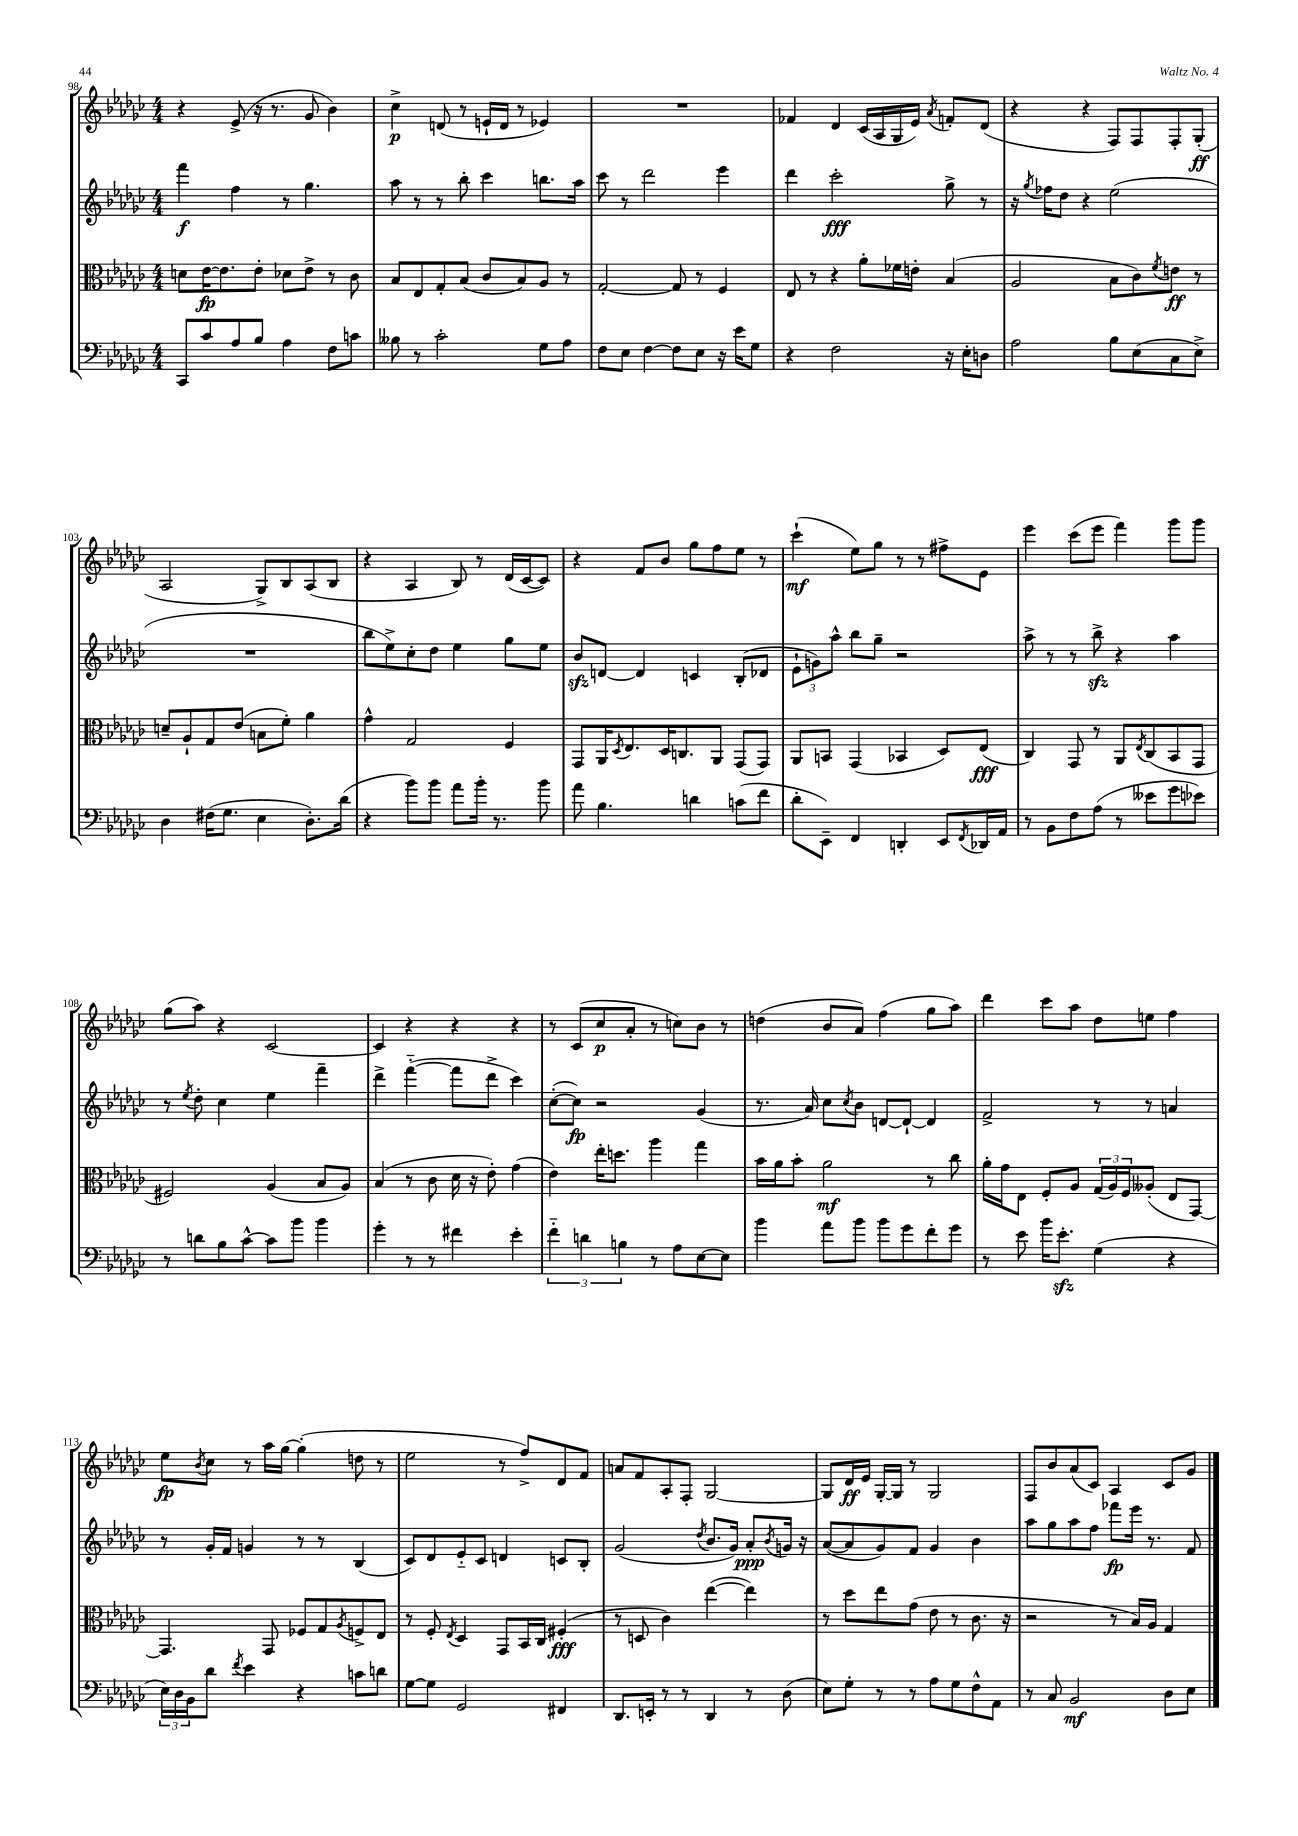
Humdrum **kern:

**kern	**kern	**kern	**kern
*staff4	*staff3	*staff2	*staff1
*clefF4	*clefC3	*clefG2	*clefG2
*k[b-e-a-d-g-c-]	*k[b-e-a-d-g-c-]	*k[b-e-a-d-g-c-]	*k[b-e-a-d-g-c-]
*M4/4	*M4/4	*M4/4	*M4/4
8CC-	8d	4fff	4r
8c-	[16e-	.	.
.	8.e-]	.	.
8A-	.	4ff	(8e-^
8B-	8e-'	.	16r
.	.	.	8.r
4A-	8d-	8r	.
.	8e-^	4.gg-	8g-
8F	8r	.	4b-)
8c	8c-	.	.
=	=	=	=
8B--	8B-	8aa-	4cc-^
8r	8E-	8r	.
2c-'	8G-'	8r	(8d
.	(8B-	8bb-'	8r
.	8c-	4ccc-	16e`
.	.	.	16d
.	8B-)	.	8r
8G-	8A-	8.bb	4e-)
8A-	8r	.	.
.	.	16aa-	.
=	=	=	=
8F	[2G-'	8ccc-	1r
8E-	.	8r	.
[4F	.	2ddd-	.
8F]	8G-]	.	.
8E-	8r	.	.
16r	4F	4eee-	.
16e-	.	.	.
8G-	.	.	.
=	=	=	=
4r	8E-	4ddd-	4f-
.	8r	.	.
2F	4r	2ccc-'	4d-
.	8a-'	.	(16c-
.	.	.	16A-
.	16f-	.	16G-
.	16e'	.	16e-)
.	.	.	8qa-
16r	(4B-	8gg-^	8f'
16E-'	.	.	.
8D	.	8r	(8d-
=	=	=	=
2A-	2A-	16r	4r
.	.	8qgg-	.
.	.	16ff-	.
.	.	8dd-	.
.	.	4r	4r
8B-	8B-	(2ee-	8F)
(8E-	8c-)	.	8F
.	8qf	.	.
8C-	8e	.	8F'
8E-^)	8r	.	(8G-'
=	=	=	=
4D-	8d~	1r	2A-
.	8A-`	.	.
(16F#	8G-	.	.
8.G-	.	.	.
.	(8e-	.	.
4E-	8B	.	8G-^)
.	8f')	.	8B-
8.D-')	4a-	.	(8A-
.	.	.	8B-
(16d-	.	.	.
=	=	=	=
4r	4g-^^	8bb-	4r
.	.	8ee-^)	.
8b-)	2G-	8cc-'	4A-
8b-	.	8dd-	.
8a-	.	4ee-	8B-)
16b-'	.	.	8r
8.r	.	.	.
.	4F	8gg-	(16d-
.	.	.	[16c-
8b-	.	8ee-	8c-])
=	=	=	=
8a-	8GG-	8b-	4r
4.B-	16AA-	[8d	.
.	8qD-	.	.
.	8.E-	.	.
.	.	4d]	8f
.	16D-	.	8b-
.	8.C	.	.
4d	.	4c	8gg-
.	8AA-	.	8ff
(8c	(8GG-	(8B-'	8ee-
8f	8GG-)	8d-	8r
=	=	=	=
8d-'	8AA-	12e-`	(4ccc-`
.	.	12g)	.
8EE-~)	8BB	.	.
.	.	12aa-^^	.
4FF	(4GG-	8bb-	8ee-)
.	.	8gg-~	8gg-
4DD'	4BB-	2r	8r
.	.	.	8r
8EE-	8D-)	.	8ff#^
8qFF	.	.	.
16DD-	(8E-	.	8e-
16AA-	.	.	.
=	=	=	=
8r	4C-)	8aa-^	4eee-
8BB-	.	8r	.
8F	8GG-	8r	(8ccc-
(8A-	8r	8bb-^	8eee-
8r	8AA-	4r	4fff)
.	8qE-	.	.
8e--	(8C-	.	.
8g-	8BB-	4aa-	8ggg-
8e-)	8GG-	.	8ggg-
=	=	=	=
8r	2F#)	8r	(8gg-
.	.	8qee-	.
8d	.	8dd-'	8aa-)
8B-	.	4cc-	4r
[8c-^^	.	.	.
8c-]	(4A-	4ee-	[2c-
8b-	.	.	.
4b-	8B-	4fff~	.
.	8A-)	.	.
=	=	=	=
4g-'	(4B-	4ddd-^	4c-]
8r	8r	([4fff'~	4r
8r	8c-	.	.
4f#	16d-	8fff]	4r
.	16r	.	.
.	8e-')	8ddd-^	.
4e-'	(4g-	4ccc-)	4r
=	=	=	=
6f'~	4e-)	([8cc-'	8r
.	.	8cc-])	(8c-
6d	.	.	.
.	16ee-'	2r	8cc-
.	8.dd	.	.
6B	.	.	.
.	.	.	8a-'
8r	4aa-	.	8r
8A-	.	.	8cc)
[8E-	4gg-	(4g-	8b-
8E-]	.	.	8r
=	=	=	=
4b-	16b-	8.r	(4dd
.	16a-	.	.
.	8b-'	.	.
.	.	16a-)	.
8a-	2a-	8cc-	8b-
.	.	8qcc-	.
8b-	.	8b-	8a-)
8b-	.	[8d	(4ff
8g-	.	8d`_	.
8f'	8r	4d]	8gg-
8g-	8cc-	.	8aa-)
=	=	=	=
8r	16a-'	2f^	4ddd-
.	16g-	.	.
8e-	8E-	.	.
16b-	8F'	.	8ccc-
8.e-'	.	.	.
.	8A-	.	8aa-
(4G-	(24G-	8r	8dd-
.	24A-)	.	.
.	24F	.	.
.	(8A--'	8r	8ee
4r	8E-	4a	4ff
.	[8GG-)	.	.
=	=	=	=
24E-)	4.GG-]	8r	8ee-
24D-	.	.	.
24BB-	.	.	.
.	.	.	8qb-
8d-	.	16g-'	8cc-
.	.	16f	.
8qf	.	.	.
4e-	.	4g	8r
.	8GG-	.	16aa-
.	.	.	[16gg-
4r	8F-	8r	(4gg-']
.	8G-	8r	.
.	8qA-	.	.
8c	8F^	(4B-	8dd
8d	8E-	.	8r
=	=	=	=
[8G-	8r	8c-)	2ee-
8G-]	8F'	8d-	.
.	8qE-	.	.
2GG-	4D-	8e-'~	.
.	.	8c-	.
.	8GG-	4d	8r
.	16BB-	.	8ff^)
.	16C-	.	.
4FF#	(4F#'	8c	8d-
.	.	8B-'	8f
=	=	=	=
8.DD-	8r	(2g-	8a
.	8D	.	8f
16EE'	.	.	.
8r	4c-)	.	8A-'
8r	.	.	8F'
.	.	8qdd-	.
4DD-	([4ee-	8.b-	[2G-
.	.	16g-)	.
8r	4ee-])	8a-'	.
.	.	8qb-	.
(8D-	.	16g	.
.	.	16r	.
=	=	=	=
8E-)	8r	([8a-	8G-]
8G-'	8dd-	8a-]	16d-
.	.	.	16e-
8r	8ee-	8g-)	[16G-'
.	.	.	16G-]
8r	(8g-	8f	8r
8A-	8e-	4g-	2G-
8G-	8r	.	.
8F^^	8.c-	4b-	.
8AA-	.	.	.
.	16r	.	.
=	=	=	=
8r	2r	8aa-	8F
8C-	.	8gg-	8b-
2BB-	.	8aa-	(8a-
.	.	8ff	8c-)
.	8r	8fff-	4A-
.	16B-)	16eee-	.
.	16A-	8.r	.
8D-	4G-	.	8c-
8E-	.	8f	8g-
==	==	==	==
*-	*-	*-	*-
